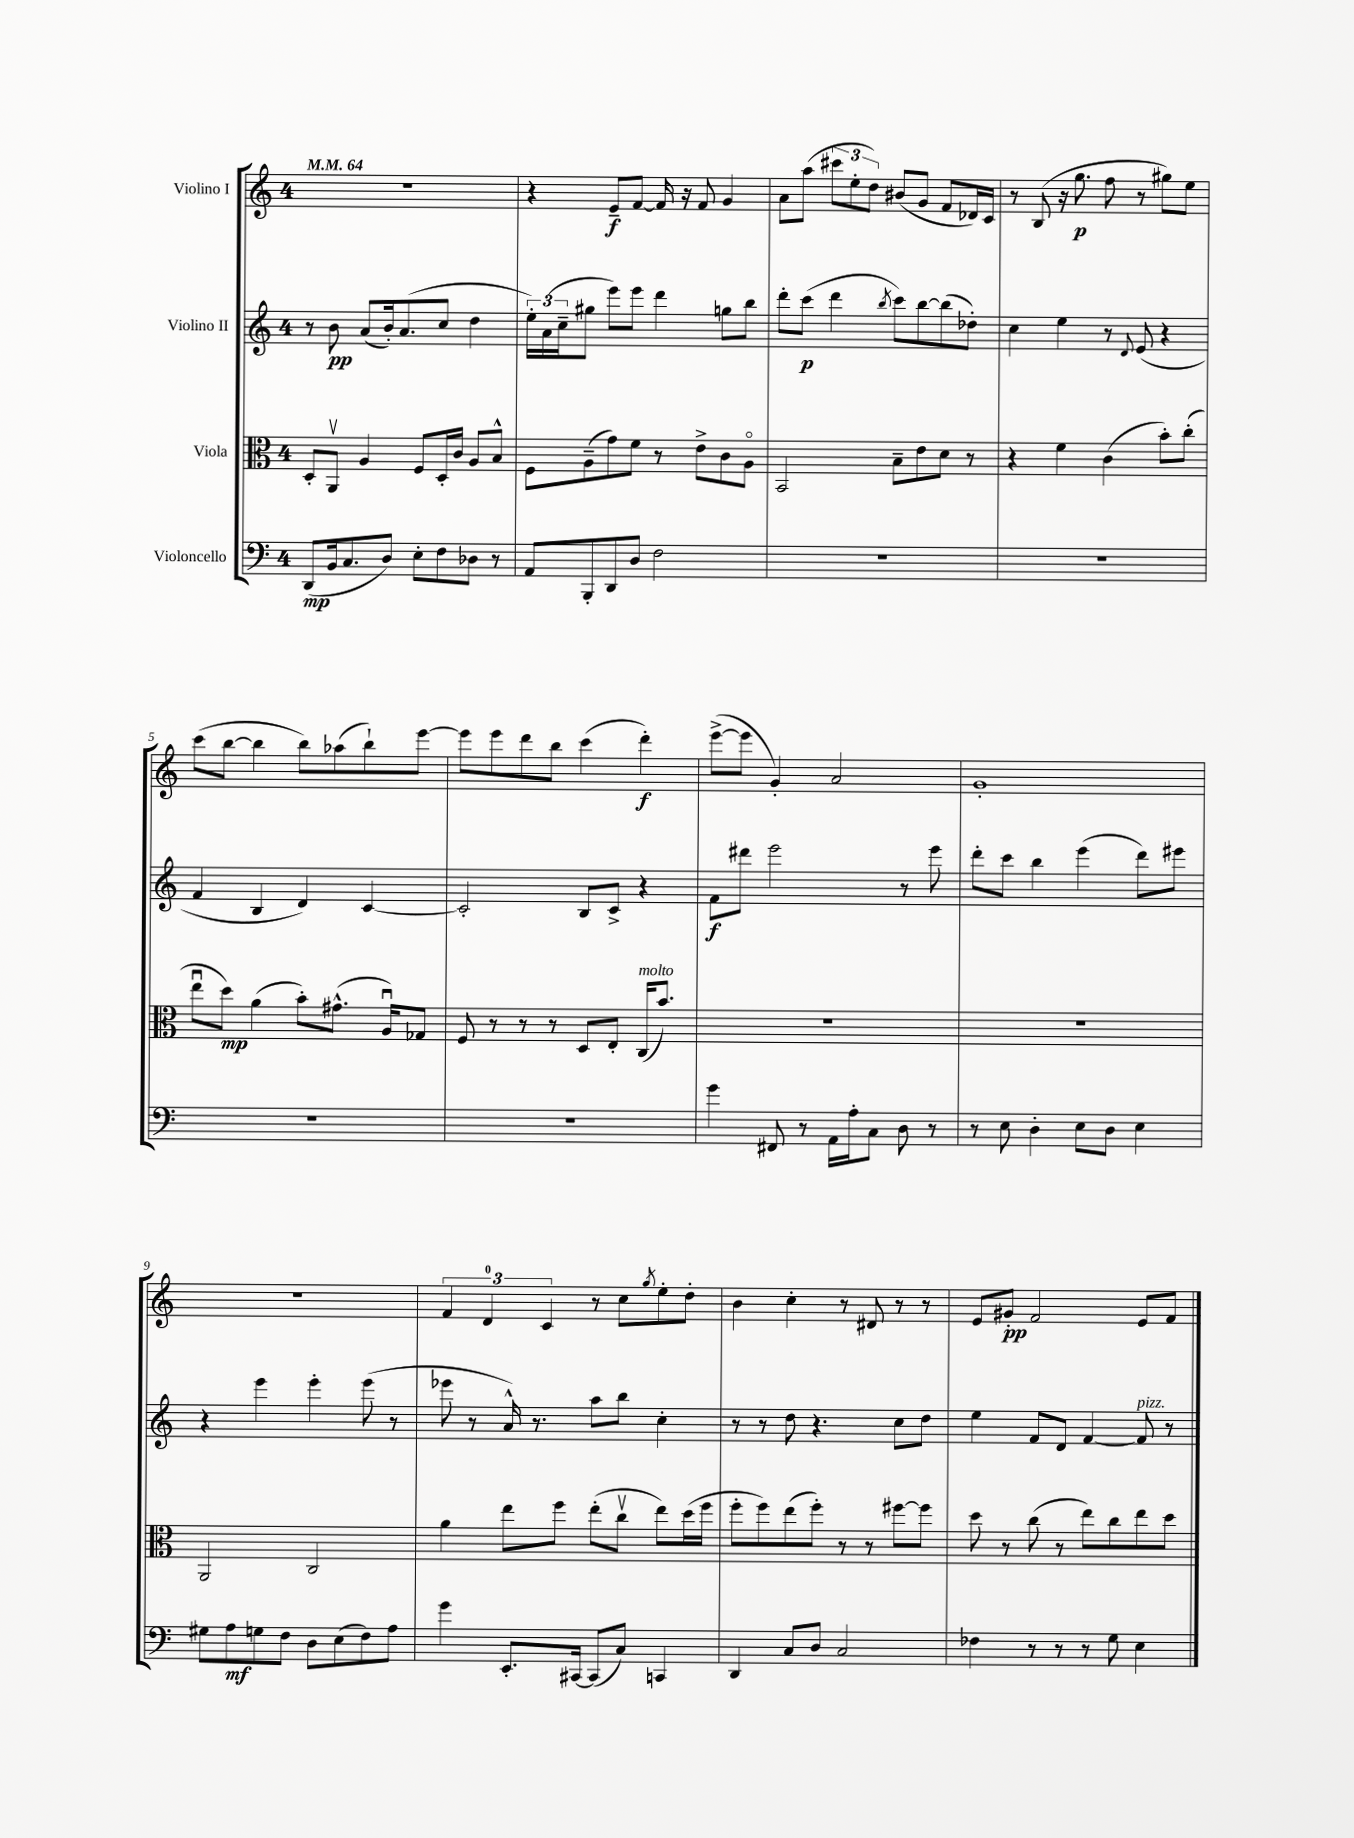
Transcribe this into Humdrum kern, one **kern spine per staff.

**kern	**kern	**kern	**kern
*staff4	*staff3	*staff2	*staff1
*clefF4	*clefC3	*clefG2	*clefG2
*k[]	*k[]	*k[]	*k[]
*M4/4	*M4/4	*M4/4	*M4/4
*MM64	*MM64	*MM64	*MM64
(8DD/L	8D'/L	8r	1r
16BB/k	8AAv/J	8b\	.
8.C/	.	.	.
.	4A/	(8a/L	.
8D/J)	.	16b'/k)	.
.	.	(8.a/	.
8E'\L	8F/L	.	.
8F\	16D'/L	8cc/J	.
.	16c/JJ	.	.
8D-\J	8A/L	4dd\	.
8r	8B^^/J	.	.
=	=	=	=
8AA/L	8F\L	24ee'\LL)	4r
.	.	(24a\	.
.	.	24cc~\J	.
8BBB'/	(8A~\	8gg#\J	.
8DD/	8g\)	8eee\L)	8e~/L
8D/J	8f\J	8eee\J	[8f/J
2F\	8r	4ddd\	16f/]
.	.	.	16r
.	8e^\L	.	8f/
.	8c\	8gg\L	4g/
.	8Ao\J	8bb\J	.
=	=	=	=
1r	2BB/	8ddd'\L	8a\L
.	.	(8ccc\J	(8aa\J
.	.	4ddd\	12ccc#\L
.	.	.	12ee'\
.	.	.	12dd\J)
.	.	8qbb/	.
.	8B~\L	8ccc\L)	(8b#/L
.	8e\	[8bb\	8g/J
.	8d\J	(8bb\]	8f/L
.	8r	8dd-'\J)	16d-/L)
.	.	.	16c/JJ
=	=	=	=
1r	4r	4cc\	8r
.	.	.	(8B/
.	4f\	4ee\	16r
.	.	.	8.gg\
.	(4c\	8r	8ff\
.	.	8qqd/	.
.	.	(8e/	8r
.	8b'\L)	4r	8gg#\L)
.	(8cc'\J	.	8ee\J
=	=	=	=
1r	8eeu\L	4f/	(8ccc\L
.	8dd\J)	.	[8bb\J
.	(4a\	4B/	4bb\]
.	8b'\L)	4d/)	8bb\L)
.	(8.g#^^\J	.	(8aa-\
.	.	[4c/	8bb`\)
.	16Au/LK)	.	.
.	8G-/J	.	[8eee\J
=	=	=	=
1r	8F/	2c'/]	8eee\]L
.	8r	.	8eee\
.	8r	.	8ddd\
.	8r	.	8bb\J
.	8D/L	8B/L	(4ccc\
.	8E'/J	8c^/J	.
.	(16C/LK	4r	4ddd'\)
.	8.b/J)	.	.
=	=	=	=
4g\	1r	8f\L	([8eee^\L
.	.	8ddd#\J	8eee\]J
8FF#/	.	2eee\	4g'/)
8r	.	.	.
16AA\LL	.	.	2a/
16A'\J	.	.	.
8C\J	.	.	.
8D\	.	8r	.
8r	.	8eee\	.
=	=	=	=
8r	1r	8ddd'\L	1g'
8E\	.	8ccc\J	.
4D'\	.	4bb\	.
8E\L	.	(4eee\	.
8D\J	.	.	.
4E\	.	8ddd\L)	.
.	.	8eee#\J	.
=	=	=	=
8G#\L	2AA/	4r	1r
8A\	.	.	.
8G\	.	4eee\	.
8F\J	.	.	.
8D\L	2C/	4eee'\	.
(8E\	.	.	.
8F\)	.	(8eee\	.
8A\J	.	8r	.
=	=	=	=
4g\	4a\	8eee-\	6f/
.	.	8r	.
.	.	.	6d/
8.EE'/L	8ee\L	16a^^/)	.
.	.	8.r	.
.	.	.	6c/
.	8ff\J	.	.
[16CC#/Jk	.	.	.
(8CC#/]L	(8ee'\L	8aa\L	8r
8C/J)	8ccv\J	8bb\J	8cc\L
.	.	.	8qgg/
4CC/	8ee\L)	4cc'\	8ee'\
.	(16dd\L	.	8dd'\J
.	16ff\JJ	.	.
=	=	=	=
4DD/	8ff'\L	8r	4b\
.	8ff\)	8r	.
8C/L	(8ee\	8dd\	4cc'\
8D/J	8ff'\J)	4.r	.
2C/	8r	.	8r
.	8r	.	8d#/
.	[8ff#\L	8cc\L	8r
.	8ff#\]J	8dd\J	8r
=	=	=	=
4F-\	8dd\	4ee\	8e/L
.	8r	.	8g#'/J
8r	(8cc\	8f/L	2f/
8r	8r	8d/J	.
8r	8ee\L)	[4f/	.
8G\	8cc\	.	.
4E\	8ee\	8f/]	8e/L
.	8dd\J	8r	8f/J
==	==	==	==
*-	*-	*-	*-
